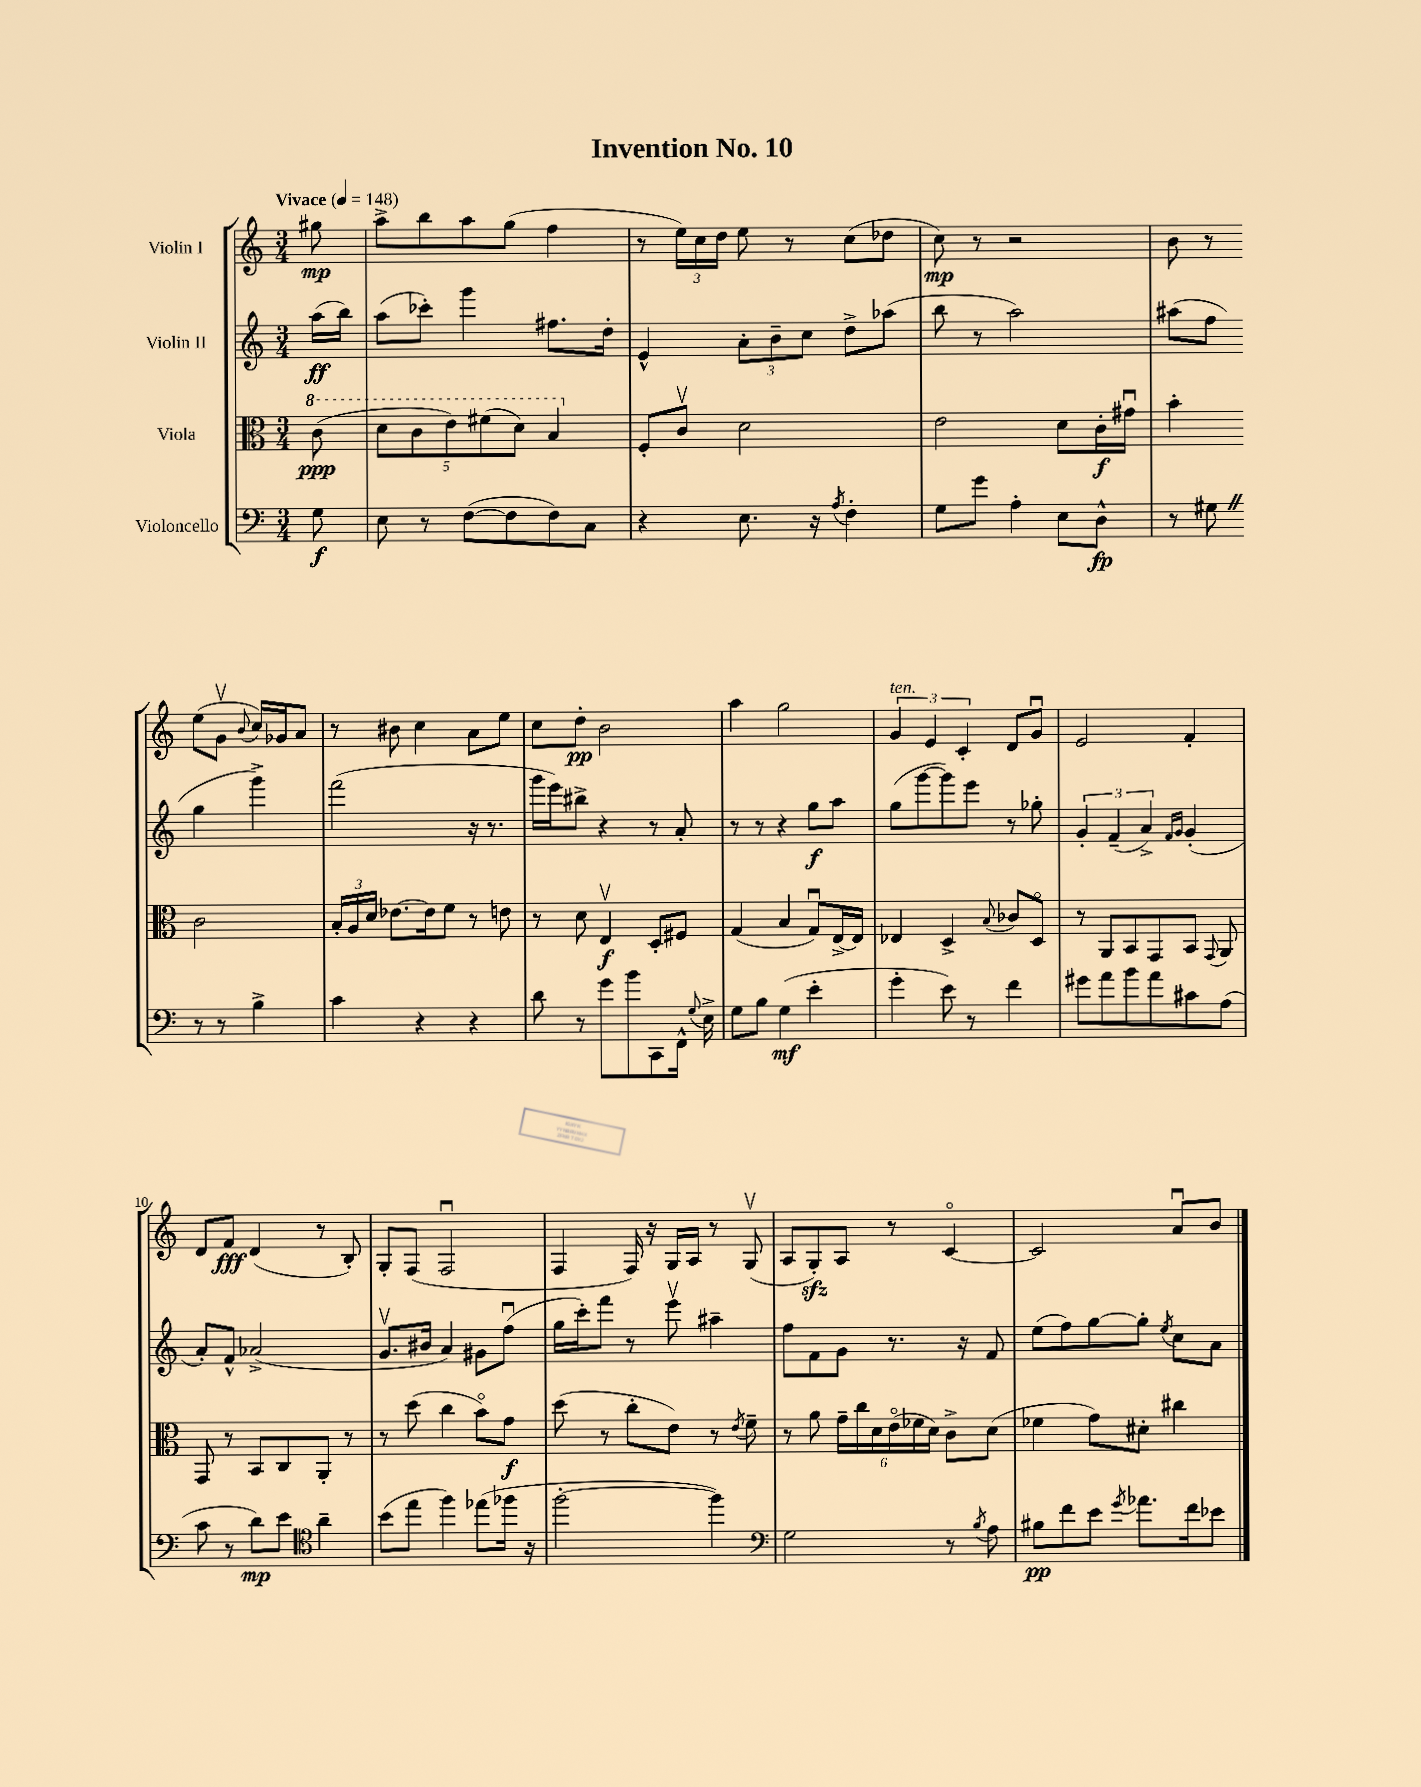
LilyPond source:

\header { title = "Invention No. 10" }
<<
\new StaffGroup <<
\new Staff = "s0" \with { instrumentName = "Violin I" } {
    \clef treble \key c \major \numericTimeSignature \time 3/4 \partial 8 \tempo "Vivace" 4 = 148
    \autoBeamOff gis''8\mp |
    a''8[-> b''8 a''8 g''8]( f''4 |
    r8 \tuplet 3/2 { e''16[) c''16 d''16] } e''8 r8 c''8[( des''8] |
    c''8\mp) r8 r2 |
    b'8 r8 e''8[( g'8]\upbow \appoggiatura { b'8 } c''16[) ges'16 a'8] |
    r8 bis'8 c''4 a'8[ e''8] |
    c''8[ d''8]-.\pp b'2 |
    a''4 g''2 |
    \tuplet 3/2 { g'4^\markup { \italic "ten." } e'4 c'4-. } d'8[ g'8]\downbow |
    e'2 f'4-. |
    d'8[ f'8]\fff d'4( r8 b8-.) |
    g8[-. f8]( f2\downbow |
    f4 f16) r16 g16[ a16] r8 g8\upbow( |
    a8[ g8-.\sfz) a8] r8 c'4~\flageolet |
    c'2 a'8[\downbow b'8] \bar "|." |
}
\new Staff = "s1" \with { instrumentName = "Violin II" } {
    \clef treble \key c \major \numericTimeSignature \time 3/4 \partial 8
    \autoBeamOff a''16[\ff( b''16]) |
    a''8[( ces'''8]-.) g'''4 fis''8.[ d''16]-. |
    e'4-^ \tuplet 3/2 { a'8[-. b'8-- c''8] } d''8[-> aes''8]( |
    b''8 r8 a''2) |
    ais''8[( f''8] g''4 g'''4->) |
    f'''2( r16 r8. |
    g'''16[ e'''16) bis''8]-> r4 r8 a'8-. |
    r8 r8 r4 g''8[\f a''8] |
    g''8[( g'''8~ g'''8) e'''8] r8 ges''8-. |
    \tuplet 3/2 { g'4-. f'4--( a'4->) } \grace { f'16[ g'16] } g'4-.( |
    a'8[-.) f'8]-^ aes'2->( |
    g'8.[\upbow bis'16] a'4) gis'8[ f''8]\downbow( |
    g''16[ c'''16-.) f'''8] r8 e'''8\upbow ais''4-- |
    f''8[ f'8 g'8] r8. r16 f'8 |
    e''8[( f''8) g''8~ g''8]-. \acciaccatura { e''8 } c''8[ a'8] \bar "|." |
}
\new Staff = "s2" \with { instrumentName = "Viola" } {
    \clef alto \key c \major \numericTimeSignature \time 3/4 \partial 8
    \autoBeamOff \ottava #1 c''8\ppp( |
    \tuplet 5/4 { d''8[ c''8 e''8) fis''8( d''8]) } b'4 \ottava #0 |
    f8[-. c'8]\upbow d'2 |
    e'2 d'8[ c'16-.\f gis'16]\downbow |
    b'4-. c'2 |
    \tuplet 3/2 { b16[-. a16 d'16] } ees'8.[~ ees'16 f'8] r8 e'8 |
    r8 d'8 e4\upbow\f d8[-. fis8] |
    g4( b4 g8[\downbow) e16~-> e16] |
    ees4 d4-> \appoggiatura { b8 } ces'8[ d8]\flageolet |
    r8 a,8[ b,8 g,8 b,8] \appoggiatura { g,8 } a,8 |
    g,8 r8 b,8[ c8 a,8]-. r8 |
    r8 d''8( c''4 b'8[\flageolet) g'8]\f |
    d''8( r8 c''8[-. e'8]) r8 \acciaccatura { e'8 } f'8-- |
    r8 a'8 \tuplet 6/4 { g'16[-- c''16 d'16 e'16\flageolet( fes'16 d'16]) } c'8[-> d'8]( |
    fes'4 g'8[) dis'8]-. cis''4 \bar "|." |
}
\new Staff = "s3" \with { instrumentName = "Violoncello" } {
    \clef bass \key c \major \numericTimeSignature \time 3/4 \partial 8
    \autoBeamOff g8\f |
    e8 r8 f8[~( f8 f8) c8] |
    r4 e8. r16 \acciaccatura { a8 } f4-. |
    g8[ g'8] a4-. e8[ d8]-^\fp |
    r8 gis8 \once \override BreathingSign.text = \markup { \musicglyph "scripts.caesura.straight" } \breathe r8 r8 b4-> |
    c'4 r4 r4 |
    d'8 r8 g'8[ b'8 c,8 f,16]-^ \appoggiatura { g8 } e16-> |
    g8[ b8] g4\mf( e'4-. |
    g'4-. e'8) r8 f'4 |
    gis'8[ a'8 b'8 a'8 cis'8 a8]( |
    c'8 r8 d'8[\mp) e'8] \clef tenor a'4-- |
    b'8[( e''8] f''4) ees''8[( fes''16] r16 |
    f''2~-. f''4) |
    \clef bass g2 r8 \acciaccatura { b8 } a8 |
    bis8[\pp f'8 e'8] \acciaccatura { g'8 } aes'8.[ f'16 ees'8] \bar "|." |
}
>>
>>
